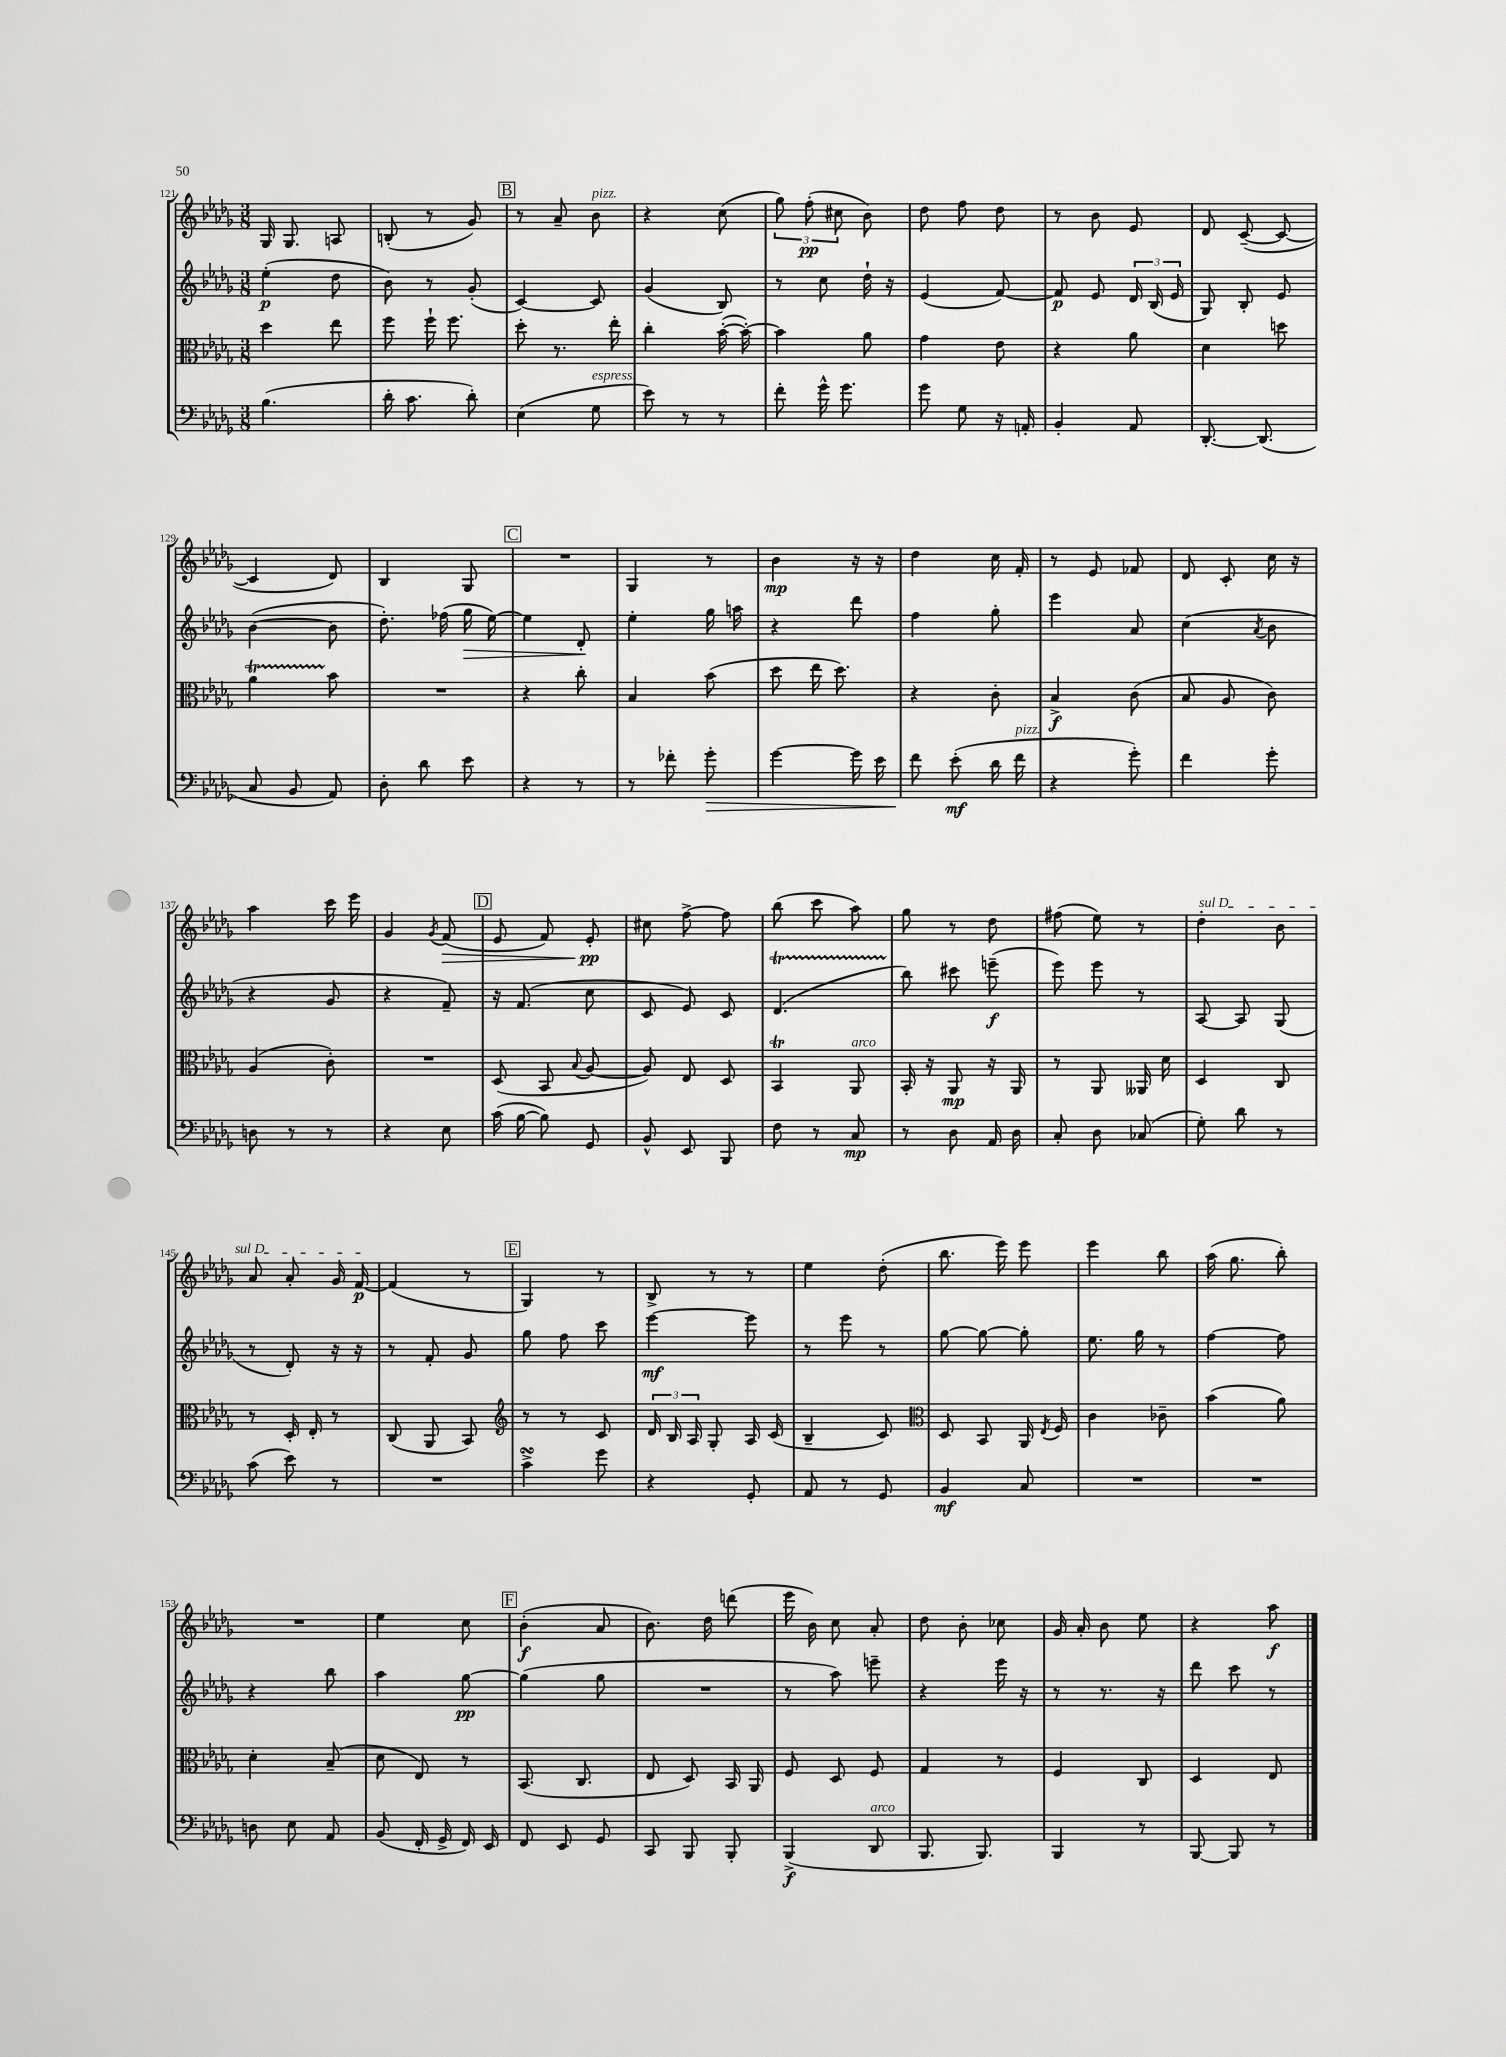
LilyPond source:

<<
\new StaffGroup <<
\new Staff = "s0" {
    \clef treble \key des \major \numericTimeSignature \time 3/8
    \autoBeamOff ges16 ges8. a8 |
    b8-.( r8 ges'8) |
    \mark \markup { \box "B" } r8 aes'8-- bes'8^\markup { \italic "pizz." } |
    r4 c''8( |
    \tuplet 3/2 { ges''8) f''8-.\pp( cis''8 } bes'8) |
    des''8 f''8 des''8 |
    r8 bes'8 ees'8 |
    des'8 c'8~--( c'8~ |
    c'4 des'8) |
    bes4 ges8 |
    \mark \markup { \box "C" } R4. |
    ges4 r8 |
    bes'4\mp r16 r16 |
    des''4 c''16 f'16-. |
    r8 ees'8 fes'8 |
    des'8 c'8-. c''16 r16 |
    aes''4 c'''16 ees'''16 |
    ges'4 \acciaccatura { ges'8 } f'8\>( |
    \mark \markup { \box "D" } ees'8 f'8) ees'8-.\pp\! |
    cis''8 f''8~-> f''8 |
    bes''8( c'''8 aes''8) |
    ges''8 r8 des''8 |
    fis''8( ees''8) r8 |
    \once \override TextSpanner.bound-details.left.text = \markup { \italic "sul D" } des''4-.\startTextSpan bes'8 |
    aes'8 aes'8-. ges'16 f'16~\p\stopTextSpan |
    f'4( r8 |
    \mark \markup { \box "E" } ges4) r8 |
    bes8-> r8 r8 |
    ees''4 des''8-.( |
    bes''8. ees'''16) ees'''8 |
    ees'''4 bes''8 |
    aes''16( ges''8. bes''8-.) |
    R4. |
    ees''4 c''8 |
    \mark \markup { \box "F" } bes'4-.\f( aes'8 |
    bes'8.) des''16 d'''8( |
    ees'''16 bes'16) c''8 aes'8-. |
    des''8 bes'8-. ces''8 |
    ges'16 aes'16-. bes'8 ees''8 |
    r4 aes''8\f \bar "|." |
}
\new Staff = "s1" {
    \clef treble \key des \major \numericTimeSignature \time 3/8
    \autoBeamOff ees''4-.\p( des''8 |
    bes'8) r8 ges'8-.( |
    \mark \markup { \box "B" } c'4~) c'8 |
    ges'4( bes8) |
    r8 c''8 des''16-! r16 |
    ees'4( f'8~) |
    f'8\p ees'8 \tuplet 3/2 { des'16 bes16( ees'16 } |
    ges8) bes8-. ees'8 |
    bes'4~( bes'8 |
    des''8.-.) fes''16( ges''16\> ees''16~) |
    \mark \markup { \box "C" } ees''4 des'8-.\! |
    ees''4-. ges''16 a''16 |
    r4 des'''8 |
    f''4 ges''8-. |
    ees'''4 aes'8 |
    c''4( \acciaccatura { aes'8 } bes'8 |
    r4 ges'8 |
    r4 f'8--) |
    \mark \markup { \box "D" } r16 f'8.( c''8 |
    c'8 ees'8) c'8 |
    des'4.\startTrillSpan( |
    bes''8\stopTrillSpan) cis'''8 e'''8--\f( |
    ees'''8) ees'''8 r8 |
    aes8~ aes8 ges8( |
    r8 des'8-.) r16 r16 |
    r8 f'8-. ges'8 |
    \mark \markup { \box "E" } ges''8 f''8 c'''8 |
    ees'''4~\mf ees'''8 |
    r8 ees'''8 r8 |
    ges''8~ ges''8~ ges''8-. |
    ees''8. ges''16 r8 |
    f''4~ f''8 |
    r4 bes''8 |
    aes''4 ges''8~\pp |
    \mark \markup { \box "F" } ges''4( ges''8 |
    R4. |
    r8 aes''8) e'''8-- |
    r4 ees'''16 r16 |
    r8 r8. r16 |
    des'''8 c'''8 r8 \bar "|." |
}
\new Staff = "s2" {
    \clef alto \key des \major \numericTimeSignature \time 3/8
    \autoBeamOff des''4 ees''8 |
    f''8 f''16-! f''8. |
    \mark \markup { \box "B" } des''8-. r8. ees''16-. |
    c''4-. bes'16~-.( bes'16~-.) |
    bes'4 aes'8 |
    ges'4 ees'8 |
    r4 aes'8 |
    des'4 d''8 |
    aes'4\startTrillSpan bes'8\stopTrillSpan |
    R4. |
    \mark \markup { \box "C" } r4 c''8-. |
    bes4 bes'8( |
    des''8 ees''16 des''8.) |
    r4 c'8-. |
    bes4->\f c'8( |
    bes8 aes8 c'8) |
    aes4( c'8-.) |
    R4. |
    \mark \markup { \box "D" } des8( bes,8 \appoggiatura { bes8 } aes8~ |
    aes8) ees8 des8 |
    bes,4\trill aes,8^\markup { \italic "arco" } |
    bes,16-. r16 aes,8\mp r16 aes,16 |
    r8 aes,8 aeses,16 des'16 |
    des4 c8 |
    r8 des16-. ees16-. r8 |
    c8( aes,8 bes,8) |
    \mark \markup { \box "E" } \clef treble r8 r8 c'8 |
    \tuplet 3/2 { des'16 bes16 aes16 } ges8-. aes16 c'16( |
    bes4-- c'8) |
    \clef alto des8 bes,8 aes,16 \acciaccatura { ees8 } f16 |
    c'4 ces'8-- |
    bes'4( aes'8) |
    des'4-. bes8--( |
    des'8 ees8) r8 |
    \mark \markup { \box "F" } bes,8.( c8. |
    ees8 des8) bes,16 aes,16 |
    f8 des8 f8 |
    ges4 r8 |
    f4 c8 |
    des4 ees8 \bar "|." |
}
\new Staff = "s3" {
    \clef bass \key des \major \numericTimeSignature \time 3/8
    \autoBeamOff bes4.( |
    des'16-. c'8. des'8-.) |
    \mark \markup { \box "B" } ees4( ges8^\markup { \italic "espress." } |
    ees'8) r8 r8 |
    f'8-. ges'16-^ ges'8. |
    ges'8 ges8 r16 a,16-. |
    bes,4-. aes,8 |
    des,8.~-. des,8.( |
    c8 bes,8 aes,8) |
    des8-. des'8 ees'8 |
    \mark \markup { \box "C" } r4 r8 |
    r8 fes'8-. ges'8-.\> |
    ges'4~ ges'16 ees'16 |
    f'8\! ees'8-.\mf( des'16 f'16^\markup { \italic "pizz." } |
    r4 ges'8-.) |
    f'4 ges'8-. |
    d8 r8 r8 |
    r4 ees8 |
    \mark \markup { \box "D" } c'16( bes16~ bes8) ges,8 |
    bes,8-^ ees,8 bes,,8 |
    f8 r8 c8\mp |
    r8 des8 aes,16 des16 |
    c8-. des8 ces8( |
    ges8-.) des'8 r8 |
    c'8( ees'8) r8 |
    R4. |
    \mark \markup { \box "E" } c'4->\turn ges'8 |
    r4 ges,8-. |
    aes,8 r8 ges,8 |
    bes,4\mf c8 |
    R4. |
    R4. |
    d8 ees8 aes,8 |
    bes,8( f,16-. ges,16-> f,16) ees,16 |
    \mark \markup { \box "F" } f,8 ees,8 ges,8 |
    c,8 bes,,8 bes,,8-. |
    bes,,4->\f( des,8^\markup { \italic "arco" } |
    bes,,8. bes,,8.) |
    bes,,4 r8 |
    bes,,8~ bes,,8 r8 \bar "|." |
}
>>
>>
\layout { \context { \Score currentBarNumber = #121 } }
